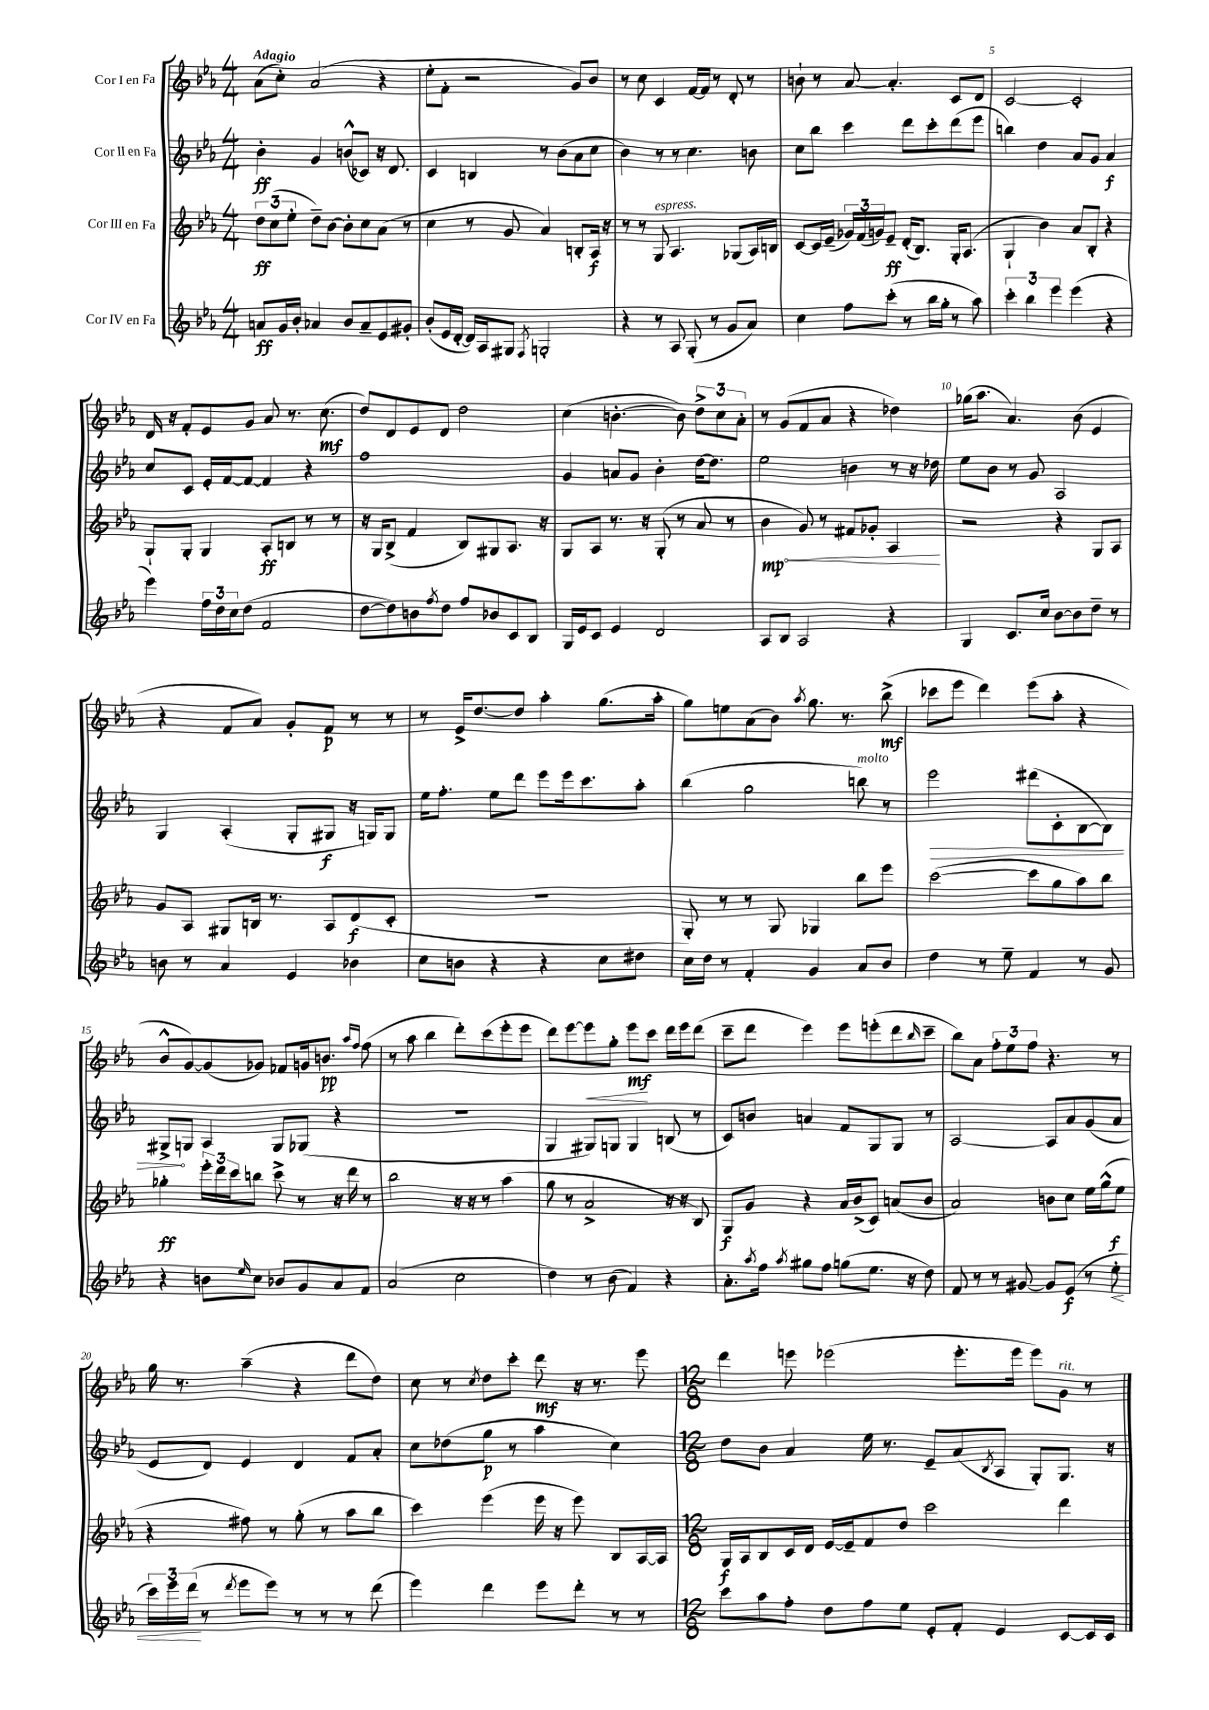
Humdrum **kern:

**kern	**dynam	**kern	**dynam	**kern	**dynam	**kern	**dynam
*part4	*part4	*part3	*part3	*part2	*part2	*part1	*part1
*staff4	*staff4	*staff3	*staff3	*staff2	*staff2	*staff1	*staff1
*I"Cor IV en Fa	*	*I"Cor III en Fa	*	*I"Cor II en Fa	*	*I"Cor I en Fa	*
*clefG2	*	*clefG2	*	*clefG2	*	*clefG2	*
*k[b-e-a-]	*	*k[b-e-a-]	*	*k[b-e-a-]	*	*k[b-e-a-]	*
*M4/4	*	*M4/4	*	*M4/4	*	*M4/4	*
=1	=1	=1	=1	=1	=1	=1	=1
!	!	!	!	!	!	!LO:TX:a:B:t=Adagio	!
8an/L	ff	12dd\L	ff	4b-'\	ff	(8a-\L	.
.	.	(12cc\	.	.	.	.	.
16g/L	.	.	.	.	.	8cc'\J)	.
.	.	12ee-'\J	.	.	.	.	.
16b-'/JJ	.	.	.	.	.	.	.
4a-X/	.	8dd~\L)	.	4g/	.	(2a-/	.
.	.	[8b-\J	.	.	.	.	.
8b-/L	.	8b-'\L]	.	(8bn^^/L	.	.	.
8a-~/	.	8cc\	.	8c-X/J)	.	.	.
8e-/	.	(8a-\J	.	16r	.	4r	.
.	.	.	.	8.d/	.	.	.
8g#X'/J	.	8r	.	.	.	.	.
=2	=2	=2	=2	=2	=2	=2	=2
(8b-'/L	.	4cc\	.	4c/	.	8ee-'\L	.
16e-/L	.	.	.	.	.	8f'\J	.
[16d'/JJ	.	.	.	.	.	.	.
16d/LL])	.	8r	.	4Bn/	.	2r	.
16A-/J	.	.	.	.	.	.	.
8G#X/J	.	8g/	.	.	.	.	.
8qF/	.	.	.	.	.	.	.
2Gn'/	.	4a-/)	.	8r	.	.	.
.	.	.	.	(8b-\L	.	.	.
.	.	8Bn'/L	.	8a-\	.	8g/L)	.
.	.	16A-/Jk	f	8cc\J	.	8b-/J	.
.	.	16r	.	.	.	.	.
=3	=3	=3	=3	=3	=3	=3	=3
4r	.	8r	.	4b-\)	.	8r	.
.	.	8r	.	.	.	8cc\	.
!	!	!LO:TX:a:i:t=espress.	!	!	!	!	!
8r	.	8G/	.	8r	.	4c/	.
8A-/	.	4.A-/	.	8r	.	.	.
(8G'/	.	.	.	4.cc\	.	[16f/LL	.
.	.	.	.	.	.	16f/JJ]	.
8r	.	.	.	.	.	8r	.
8g/L	.	(8G-X/L	.	.	.	8d'/	.
8a-/J)	.	16A-/L)	.	8bn\	.	8r	.
.	.	16Bn/JJ	.	.	.	.	.
=4	=4	=4	=4	=4	=4	=4	=4
4cc\	.	[8c/L	.	8cc\L	.	8bn`\	.
.	.	16c/L]	.	8bb-\J	.	8r	.
.	.	(16e-~/JJ	.	.	.	.	.
8ff\L	.	24g-X/LL)	.	4ccc\	.	[8a-/	.
.	.	(24f/	.	.	.	.	.
.	.	24gn/J)	.	.	.	.	.
(8ccc'\J	.	8e-~/J	ff	.	.	4.a-'/]	.
8r	.	(16d'/KL	.	8ddd\L	.	.	.
.	.	8.B-/J)	.	.	.	.	.
16bb-\LL	.	.	.	8ccc'\	.	.	.
16gg'\JJ	.	.	.	.	.	.	.
8r	.	16G'/KL	.	(8ddd\	.	8c/L	.
.	.	(8.A-/J	.	.	.	.	.
8aa-\)	.	.	.	8eee-\J	.	8d/J	.
=5	=5	=5	=5	=5	=5	=5	=5
6ccc'\	.	4G`/	.	4bbn\)	.	[2c/	.
6bb-\	.	.	.	.	.	.	.
.	.	4b-\)	.	4dd\	.	.	.
6eee-\	.	.	.	.	.	.	.
(4eee-\	.	8a-/L	.	8a-/L	.	2c'/]	.
.	.	8B-'/J	.	8g/J	.	.	.
4r	.	4r	.	4a-/	f	.	.
!!LO:LB:g=z
=6	=6	=6	=6	=6	=6	=6	=6
4eee-\)	.	8G`/L	.	8cc/L	.	16d/	.
.	.	.	.	.	.	16r	.
.	.	8G'/J	.	8c/J	.	8f'/L	.
24ff\LL	.	4G/	.	16e-'/LL	.	8e-/	.
24dd\	.	.	.	.	.	.	.
.	.	.	.	[16f/J	.	.	.
24cc\J	.	.	.	.	.	.	.
(8dd\J	.	.	.	8f/J_	.	8g/J	.
2f/	.	8A-'/L	ff	4f/]	.	8a-/	.
.	.	8Bn/J	.	.	.	8.r	.
.	.	8r	.	4r	.	.	.
.	.	.	.	.	.	(8.cc\	mf
.	.	8r	.	.	.	.	.
=7	=7	=7	=7	=7	=7	=7	=7
[8dd\L	.	16r	.	1ff	.	8dd/L)	.
.	.	16G/KL	.	.	.	.	.
8dd\])	.	(8B-^/J	.	.	.	8d/	.
8bn\	.	4f/	.	.	.	8e-/	.
8qff/	.	.	.	.	.	.	.
8dd\J	.	.	.	.	.	8d/J	.
8ff/L	.	8B-/L)	.	.	.	2dd\	.
8b-X/	.	8G#X/	.	.	.	.	.
8c/	.	8.A-/J	.	.	.	.	.
8B-/J	.	.	.	.	.	.	.
.	.	16r	.	.	.	.	.
=8	=8	=8	=8	=8	=8	=8	=8
16G/LL	.	8G/L	.	4g/	.	(4cc\	.
16e-/J	.	.	.	.	.	.	.
8c/J	.	8A-/J	.	.	.	.	.
4e-/	.	8.r	.	8an/L	.	[4.bn'\	.
.	.	.	.	8g/J	.	.	.
.	.	16r	.	.	.	.	.
2d/	.	(8G'/	.	4b-'\	.	.	.
.	.	8r	.	.	.	8b\])	.
.	.	8a-/	.	[16dd\KL	.	12dd^\L	.
.	.	.	.	8.dd\J]	.	.	.
.	.	.	.	.	.	12cc\	.
.	.	8r	.	.	.	.	.
.	.	.	.	.	.	12a-'\J	.
=9	=9	=9	=9	=9	=9	=9	=9
!	!	!	!LO:HP:b	!	!	!	!
8A-/L	.	4b-\	< mp	2ee-\	.	8r	.
8B-/J	.	.	.	.	.	(8g/L	.
2A-/	.	8g/)	.	.	.	8f/	.
.	.	8r	.	.	.	8a-/J	.
.	.	8f#X/L	.	4bn\	.	4r	.
.	.	8g-X'/J	.	.	.	.	.
4r	.	4A-/	.	8r	.	4dd-X\)	.
.	.	.	.	16r	.	.	.
.	.	.	.	16dd-X\	.	.	.
.	.	.	[	.	.	.	.
=10	=10	=10	=10	=10	=10	=10	=10
4G/	.	2r	.	8ee-\L	.	(16gg-X\KL	.
.	.	.	.	.	.	8.aa-\J	.
.	.	.	.	8b-\J	.	.	.
8.c/L	.	.	.	8r	.	4.a-/)	.
.	.	.	.	8g/	.	.	.
16cc/Jk	.	.	.	.	.	.	.
[8b-\L	.	4r	.	2A-/	.	.	.
8b-\]	.	.	.	.	.	(8b-\	.
8dd~\J	.	8G/L	.	.	.	4e-/	.
8r	.	8A-/J	.	.	.	.	.
!!LO:LB:g=z
=11	=11	=11	=11	=11	=11	=11	=11
8bn\	.	8g/L	.	4G/	.	4r	.
8r	.	8A-/J	.	.	.	.	.
4a-/	.	8G#X/L	.	(4A-'/	.	8f/L	.
.	.	16Bn/Jk	.	.	.	8a-/J)	.
.	.	8.r	.	.	.	.	.
4e-/	.	.	.	8G'/L	.	8g'/L	.
.	.	8A-/L	.	8G#X/J	f	8f/J	p
4b-X\	.	(8d/	f	16r	.	8r	.
.	.	.	.	16Gn/KL)	.	.	.
.	.	8c'/J	.	8G/J	.	8r	.
=12	=12	=12	=12	=12	=12	=12	=12
8cc\L	.	1r	.	16ee-\KL	.	8r	.
.	.	.	.	8.ff'\J	.	.	.
8bn\J	.	.	.	.	.	16e-^/KL	.
.	.	.	.	.	.	[8.dd/	.
4r	.	.	.	8ee-\L	.	.	.
.	.	.	.	8ddd\J	.	8dd/J]	.
4r	.	.	.	8eee-\L	.	4aa-'\	.
.	.	.	.	16eee-\k	.	.	.
.	.	.	.	8.ccc\	.	.	.
8cc\L	.	.	.	.	.	(8.gg\L	.
8dd#X\J	.	.	.	8aa-'\J	.	.	.
.	.	.	.	.	.	16aa-'\Jk	.
=13	=13	=13	=13	=13	=13	=13	=13
16cc\LL	.	8G'/)	.	(4bb-\	.	8gg\L)	.
16dd\JJ	.	.	.	.	.	.	.
8r	.	8r	.	.	.	8een\	.
4f'/	.	8r	.	2gg\	.	(8a-\	.
.	.	8G/	.	.	.	8b-\J)	.
.	.	.	.	.	.	8qaa-/	.
4g/	.	4G-X/	.	.	.	8.gg\	.
.	.	.	.	.	.	8.r	.
!	!	!	!	!LO:TX:a:i:t=molto	!	!	!
8a-/L	.	8bb-\L	.	8bbn\)	.	.	.
8b-/J	.	8eee-\J	.	8r	.	(8bb-^\	mf
=14	=14	=14	=14	=14	=14	=14	=14
!	!	!	!	!	!LO:HP:b	!	!
4dd\	.	([2ccc\	.	2eee-\	>	8ccc-X\L	.
.	.	.	.	.	.	8eee-\J	.
8r	.	.	.	.	.	4ddd\)	.
8ee-~\	.	.	.	.	.	.	.
4f/	.	8ccc\L]	.	(8ddd#X\L	.	(8eee-\L	.
.	.	8gg\	.	8c'\	.	8aa-'\J	.
8r	.	8aa-\)	.	[8B-\	.	4r	.
8g/	.	8bb-\J	.	8B-\J])	.	.	.
!!LO:LB:g=z
=15	=15	=15	=15	=15	=15	=15	=15
4r	.	4gg-X'\	ff	8G#X^/L	.	8b-^^/L	.
.	.	.	.	8Gn/J	]	[8g/)	.
8bn\L	.	24eee-'\LL	.	4A-/	.	(8g/]	.
.	.	24ddd\	.	.	.	.	.
.	.	24ccc\J	.	.	.	.	.
16qqee-/	.	.	.	.	.	.	.
8cc\J	.	8bbn\J	.	.	.	8g-X/J)	.
8b-X/L	.	8ccc^\	.	8G/L	.	8f-X/L	.
8g/	.	8r	.	(8G-X/J	.	16gn/k	.
.	.	.	.	.	.	8.bn/J	pp
8a-/	.	16r	.	4r	.	.	.
.	.	16ddd\	.	.	.	.	.
.	.	.	.	.	.	16qqaa-/LL	.
.	.	.	.	.	.	16qqff/JJ	.
8f/J	.	8r	.	.	.	(8ff\	.
=16	=16	=16	=16	=16	=16	=16	=16
(2a-/	.	2bb-\	.	1r	.	8r	.
.	.	.	.	.	.	8aa-\	.
.	.	.	.	.	.	4bb-\	.
2cc\	.	16r	.	.	.	8ddd'\L)	.
.	.	16r	.	.	.	.	.
.	.	8r	.	.	.	(8ccc\	.
.	.	(4aa-\	.	.	.	8eee-'\	.
.	.	.	.	.	.	8eee-\J	.
=17	=17	=17	=17	=17	=17	=17	=17
4dd\)	.	8gg\	.	4G/	.	8ddd\L)	.
.	.	8r	.	.	.	[8eee-\	.
!	!	!	!	!	!	!	!LO:HP:b
8r	.	2a-^/	.	8G#X/L)	.	8eee-\]	<
(8b-\	.	.	.	8Gn/J	.	8gg'\J	.
4f/)	.	.	.	4G/	.	8eee-\L	mf
.	.	.	.	.	.	8ccc\J	[
4r	.	16r	.	(8Bn/	.	16ddd\LL	.
.	.	16r	.	.	.	16eee-\J	.
.	.	8B-/)	.	8r	.	(8ddd\J	.
=18	=18	=18	=18	=18	=18	=18	=18
8.a-'\L	.	8G/L	f	8c/L)	.	8ccc~\L	.
.	.	8g/J	.	8bn/J	.	8ddd\J	.
8qaa-/	.	.	.	.	.	.	.
16ff\Jk	.	.	.	.	.	.	.
8qaa-/	.	.	.	.	.	.	.
8gg#X\L	.	4r	.	4an/	.	4eee-\)	.
8ff\J	.	.	.	.	.	.	.
(8ggn\L	.	16a-/LL	.	8f/L	.	8eee-\L	.
.	.	(16b-^/J	.	.	.	.	.
8.ee-\J	.	8c/J)	.	8G/	.	(8eeen'\	.
.	.	(8an/L	.	8G/J	.	8ddd\	.
16r	.	.	.	.	.	.	.
.	.	.	.	.	.	16qqbb-/	.
8dd\)	.	8b-/J	.	8r	.	8ccc~\J	.
=19	=19	=19	=19	=19	=19	=19	=19
8f/	.	2a-/)	.	[2A-/	.	8bb-\L)	.
8r	.	.	.	.	.	8a-\J	.
8r	.	.	.	.	.	12ff'\L	.
.	.	.	.	.	.	12ee-\	.
[8g#X/	.	.	.	.	.	.	.
.	.	.	.	.	.	12ff\J	.
8g#/L]	.	8bn\L	.	8A-/L]	.	4.r	.
(8e-/J	f	8cc\J	.	8a-/	.	.	.
8r	.	16ee-\LL	.	(8g/	.	.	.
.	.	(16gg^^\J	.	.	.	.	.
!	!LO:HP:b	!	!	!	!	!	!
8ee-'\	<	8ee-\J	f	8a-/J	.	8r	.
!!LO:LB:g=z
=20	=20	=20	=20	=20	=20	=20	=20
24ccc\LL)	.	4r	.	8e-/L	.	16gg\	.
24eee-\	.	.	.	.	.	.	.
.	.	.	.	.	.	8.r	.
(24ddd\JJ	.	.	.	.	.	.	.
8r	[	.	.	8d/J)	.	.	.
8qddd/	.	.	.	.	.	.	.
8eee-\L	.	8ff#X\)	.	4e-/	.	(4aa-~\	.
8eee-\J)	.	8r	.	.	.	.	.
8r	.	(8gg'\	.	4d/	.	4r	.
8r	.	8r	.	.	.	.	.
8r	.	8aa-\L	.	8f/L	.	8ddd\L	.
(8ddd\	.	8bb-\J	.	8a-'/J	.	8dd\J)	.
=21	=21	=21	=21	=21	=21	=21	=21
4eee-\)	.	4ccc\)	.	8cc\L	.	8cc\	.
.	.	.	.	(8dd-X\	.	8r	.
.	.	.	.	.	.	8qcc/	.
4ddd\	.	(4eee-\	.	8gg\J	p	8dd\L	.
.	.	.	.	8r	.	8ccc'\J	.
8eee-\L	.	16eee-\	.	4aa-\	.	8ddd\	mf
.	.	16r	.	.	.	.	.
8ddd'\J	.	8eee-\)	.	.	.	16r	.
.	.	.	.	.	.	8.r	.
8r	.	8B-/L	.	4cc\)	.	.	.
8r	.	[16A-/L	.	.	.	8eee-\	.
.	.	16A-/JJ]	.	.	.	.	.
=22	=22	=22	=22	=22	=22	=22	=22
*M12/8	*	*M12/8	*	*M12/8	*	*M12/8	*
8ccc\L	.	16G/LL	f	8dd\L	.	4ddd\	.
.	.	16A-/J	.	.	.	.	.
8aa-\	.	8B-/	.	8b-\J	.	.	.
8ff'\J	.	16c/L	.	4a-/	.	8eeen\	.
.	.	16d/JJ	.	.	.	.	.
8dd\L	.	[16e-/LL	.	.	.	(2eee-X\	.
.	.	16e-~/J]	.	.	.	.	.
8ff\	.	8f/	.	16ee-\	.	.	.
.	.	.	.	8.r	.	.	.
8ee-\J	.	8dd/J	.	.	.	.	.
8e-'/L	.	2ccc\	.	8e-~/L	.	.	.
8f'/J	.	.	.	(8a-/	.	8.eee-'\L	.
.	.	.	.	8qB-/	.	.	.
4e-/	.	.	.	8A-/J	.	.	.
.	.	.	.	.	.	16eee-\Jk	.
.	.	.	.	8G'/L)	.	8eee-\L)	.
!	!	!	!	!	!	!LO:TX:a:i:t=rit.	!
[8c/L	.	4ddd\	.	8.G/J	.	8g\J	.
16c/L]	.	.	.	.	.	8r	.
16c/JJ	.	.	.	16r	.	.	.
==	==	==	==	==	==	==	==
*-	*-	*-	*-	*-	*-	*-	*-
